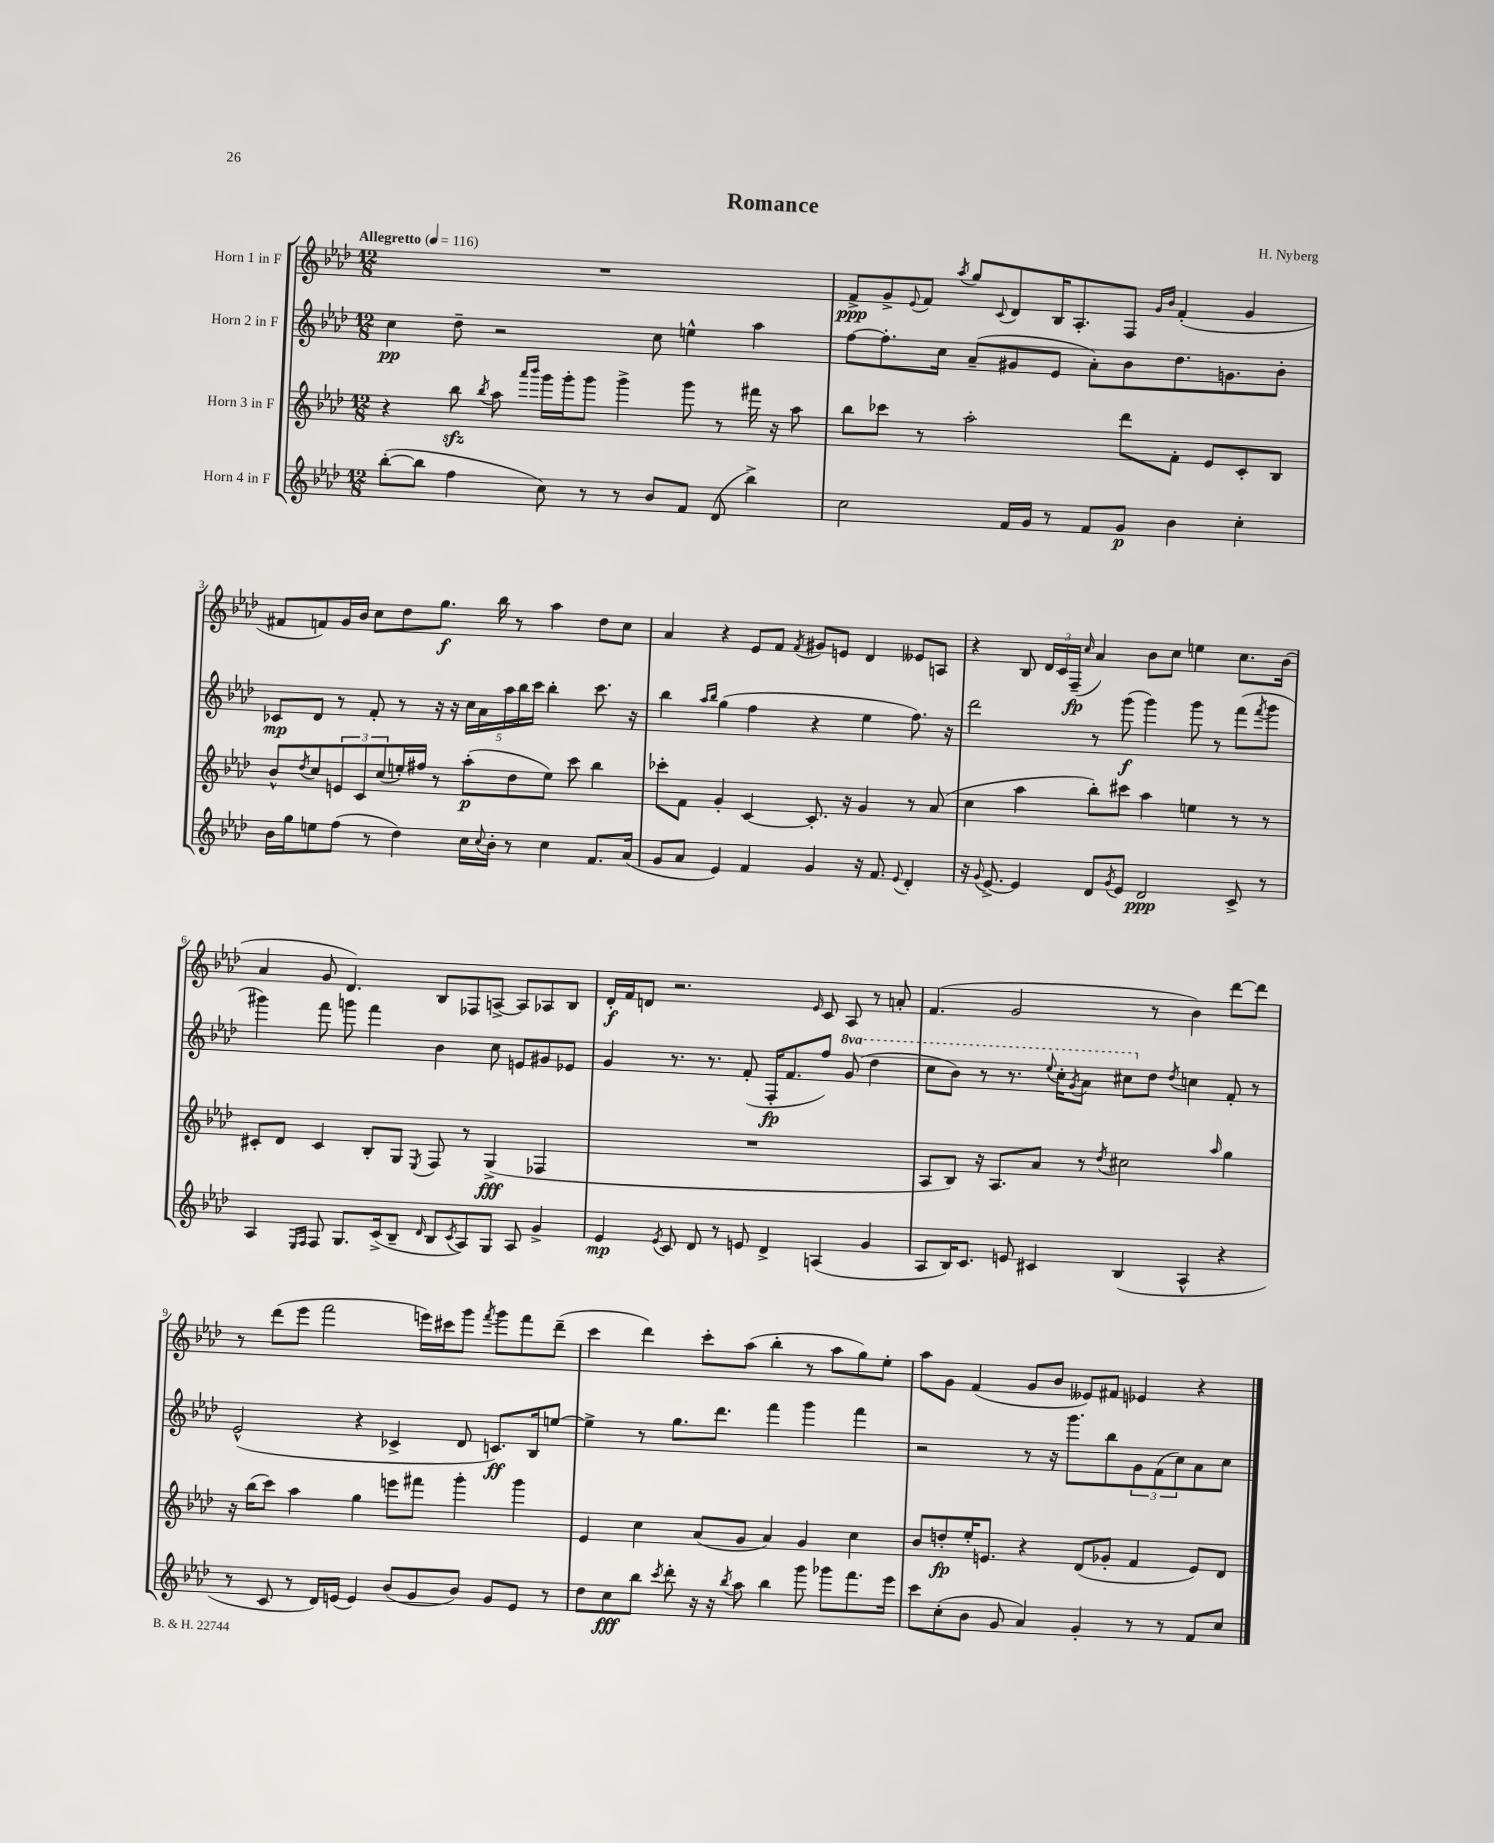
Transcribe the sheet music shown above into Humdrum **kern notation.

**kern	**kern	**kern	**kern
*staff4	*staff3	*staff2	*staff1
*clefG2	*clefG2	*clefG2	*clefG2
*k[b-e-a-d-]	*k[b-e-a-d-]	*k[b-e-a-d-]	*k[b-e-a-d-]
*M12/8	*M12/8	*M12/8	*M12/8
*MM116	*MM116	*MM116	*MM116
([8bb-'	4r	4cc	1.r
8bb-]	.	.	.
4ff	8bb-	8dd-~	.
.	8qbb-	.	.
.	8aa-	2r	.
.	16qqaaa-	.	.
.	16qqbbb-	.	.
8cc)	16ggg	.	.
.	16ggg'	.	.
8r	8ggg	.	.
8r	4ggg^	.	.
8b-	.	8cc	.
8f	8ggg	4ee^^	.
(8d-	8r	.	.
4bb-^)	16fff#	4aa-	.
.	16r	.	.
.	8aa-	.	.
=	=	=	=
2cc	8bb-	[8ff	8f^
.	8ccc-	8.ff']	8g^
.	.	.	8qqe-
.	8r	.	8f
.	.	16cc	.
.	.	.	8qaa-
.	2aa-'	(8a-~	8gg
.	.	.	8qqc
16f	.	8g#	8d-
16g	.	.	.
8r	.	8e-	16B-
.	.	.	8.A-'
8f	.	8a-')	.
8g	8ddd-	8b-	8F
.	.	.	16qqg
.	.	.	16qqb-
4b-	8f'	8.dd-	(4f'
.	8e-	.	.
.	.	8.g	.
4cc'	8c'	.	4g
.	8B-	8b-'	.
=	=	=	=
16b-	8b-^^	8c-	8f#
16gg	.	.	.
.	8qdd-	.	.
8ee	8cc	8d-	8f)
(8ff	12e	8r	16g
.	.	.	16b-
.	12c	.	.
8r	.	8f'	8cc
.	(12cc	.	.
4dd-)	16ee')	8r	8dd-
.	16ff#	.	.
.	8r	16r	8.gg
.	.	16r	.
16cc	(8aa-'	20cc	.
.	.	20a-	.
8qqcc	.	.	.
16b-'	.	.	16bb-
.	.	20aa-	.
8r	8dd-	.	8r
.	.	20bb-	.
.	.	20ccc	.
4cc	8ee)	4bb-'	4aa-
.	8ccc	.	.
8.f	4bb-	8.ccc	8dd-
.	.	.	8cc
(16a-	.	16r	.
=	=	=	=
8g	8ccc-'	4bb-	4a-
8a-	8f	.	.
.	.	16qqaa-	.
.	.	16qqbb-	.
4e-)	4g'	(4gg	4r
4f	[4c	4ff	8e-
.	.	.	8f
.	.	.	8qf
4g	8.c']	4r	8g#
.	.	.	8e
.	16r	.	.
16r	4g	4ee-	4d-
8.f	.	.	.
8qqe-	.	.	.
4d-'	8r	8.ff)	8e--
.	(8a-	.	8A
.	.	16r	.
=	=	=	=
16r	4cc	2ddd-	4r
8qqg	.	.	.
[8.e-^	.	.	.
4e-]	4aa-	.	8B-
.	.	.	24d-
.	.	.	24c
.	.	.	(24F~
.	.	.	16qqcc
8d-	8bb-')	8r	4a-)
8qg	.	.	.
8e-	8ccc#	(8ggg	.
2d-	4aa-	4ggg)	8b-
.	.	.	8cc
.	4ee	8ggg	4ee
.	.	8r	.
8c^	8r	(8fff	8.cc
.	.	8qfff	.
8r	8r	8ggg	.
.	.	.	(16b-
=	=	=	=
4A-	8c#'	4ggg#)	4a-
.	8d-	.	.
16qqE-	.	.	.
16qqF	.	.	.
8F	4c#	8fff	8g
8.G	.	8ggg	4.d-)
.	8B-'	4fff	.
(16c^	.	.	.
8B-~	8G	.	.
16qqd-	8qE-	.	.
8B-	8F	4b-	8B-
8qc	.	.	.
8A-)	8r	.	8F-
8G	(4G^	8cc	[8A^
8A-	.	8e	8A]
4g^	4F-	8g#	8A-
.	.	8e-	8B-
=	=	=	=
4e-	1.r	4g	16d-'
.	.	.	16f
.	.	.	8d
8qe-	.	.	.
8c	.	8.r	2.r
8d-	.	.	.
.	.	8.r	.
8r	.	.	.
8e	.	(8f'	.
4d-^	.	16F'	.
.	.	8.f	.
.	.	.	16qqe-
(4A	.	8ff)	8c
.	.	(8gg	8A-
4g	.	4ddd-	8r
.	.	.	8a'
=	=	=	=
8A-	8A-	8ccc	(4.f
16B-)	8B-)	8bb-)	.
8.c	.	.	.
.	16r	8r	.
.	8.A-	.	.
8e	.	8.r	2g
4c#	8a-	.	.
.	.	8qqeee-	.
.	.	16ccc'	.
.	.	8qgg	.
.	8r	8aa-	.
.	8qdd-	.	.
(4B-	2cc#	8ccc#	.
.	.	8dd-	8r
.	.	8qdd-	.
4A-^^	.	4cc	4b-)
.	16qqaa-	.	.
4r	4gg	8f'	[8ddd-
.	.	8r	8ddd-]
=	=	=	=
8r	16r	(2e-^^	8r
.	(16bb-	.	.
8c	8ccc)	.	(8ddd-
8r	4aa-	.	8eee-
16d-)	.	.	2fff
(16e	.	.	.
4e)	4gg	4r	.
(8b-	8eee	4c-^	.
8g	8fff#	.	16eee)
.	.	.	16ccc#
8b-)	4ggg'	8d-	8ggg
.	.	.	8qfff
8g	.	8.c)	8ggg
8e	4ggg	.	8fff
.	.	16B-	.
8r	.	[8ee	(8ddd-~
=	=	=	=
8dd-	4e-	4ee^]	4ccc
8cc	.	.	.
8bb-	4cc	8r	4ddd-)
8qccc	.	.	.
8ddd-'	.	8.gg	.
16r	(8a-	.	8ccc'
16r	.	8.ddd-	.
8qbb-	.	.	.
8aa-	8g	.	(8aa-
4bb-	4a-)	4fff	4bb-'
8ggg	4g	4ggg	8r
8ggg-	.	.	8aa-
8.fff	4cc	4fff	8gg)
.	.	.	8ee-'
16eee-	.	.	.
=	=	=	=
8ccc	8b-	2r	8aa-
(8cc'	8dd'	.	8g
8b-	16ee-'	.	(4f
.	8.e	.	.
8g	.	.	.
4a-)	4r	8r	8g
.	.	16r	8b-
.	.	8.ggg	.
4g'	(8d-	.	8e--)
.	8g-'	8bb-	8f#
8r	4f	12g	4e-
.	.	(12f	.
8r	.	.	.
.	.	12cc)	.
8f	8e)	8a-	4r
8cc	8d-	8cc	.
==	==	==	==
*-	*-	*-	*-
